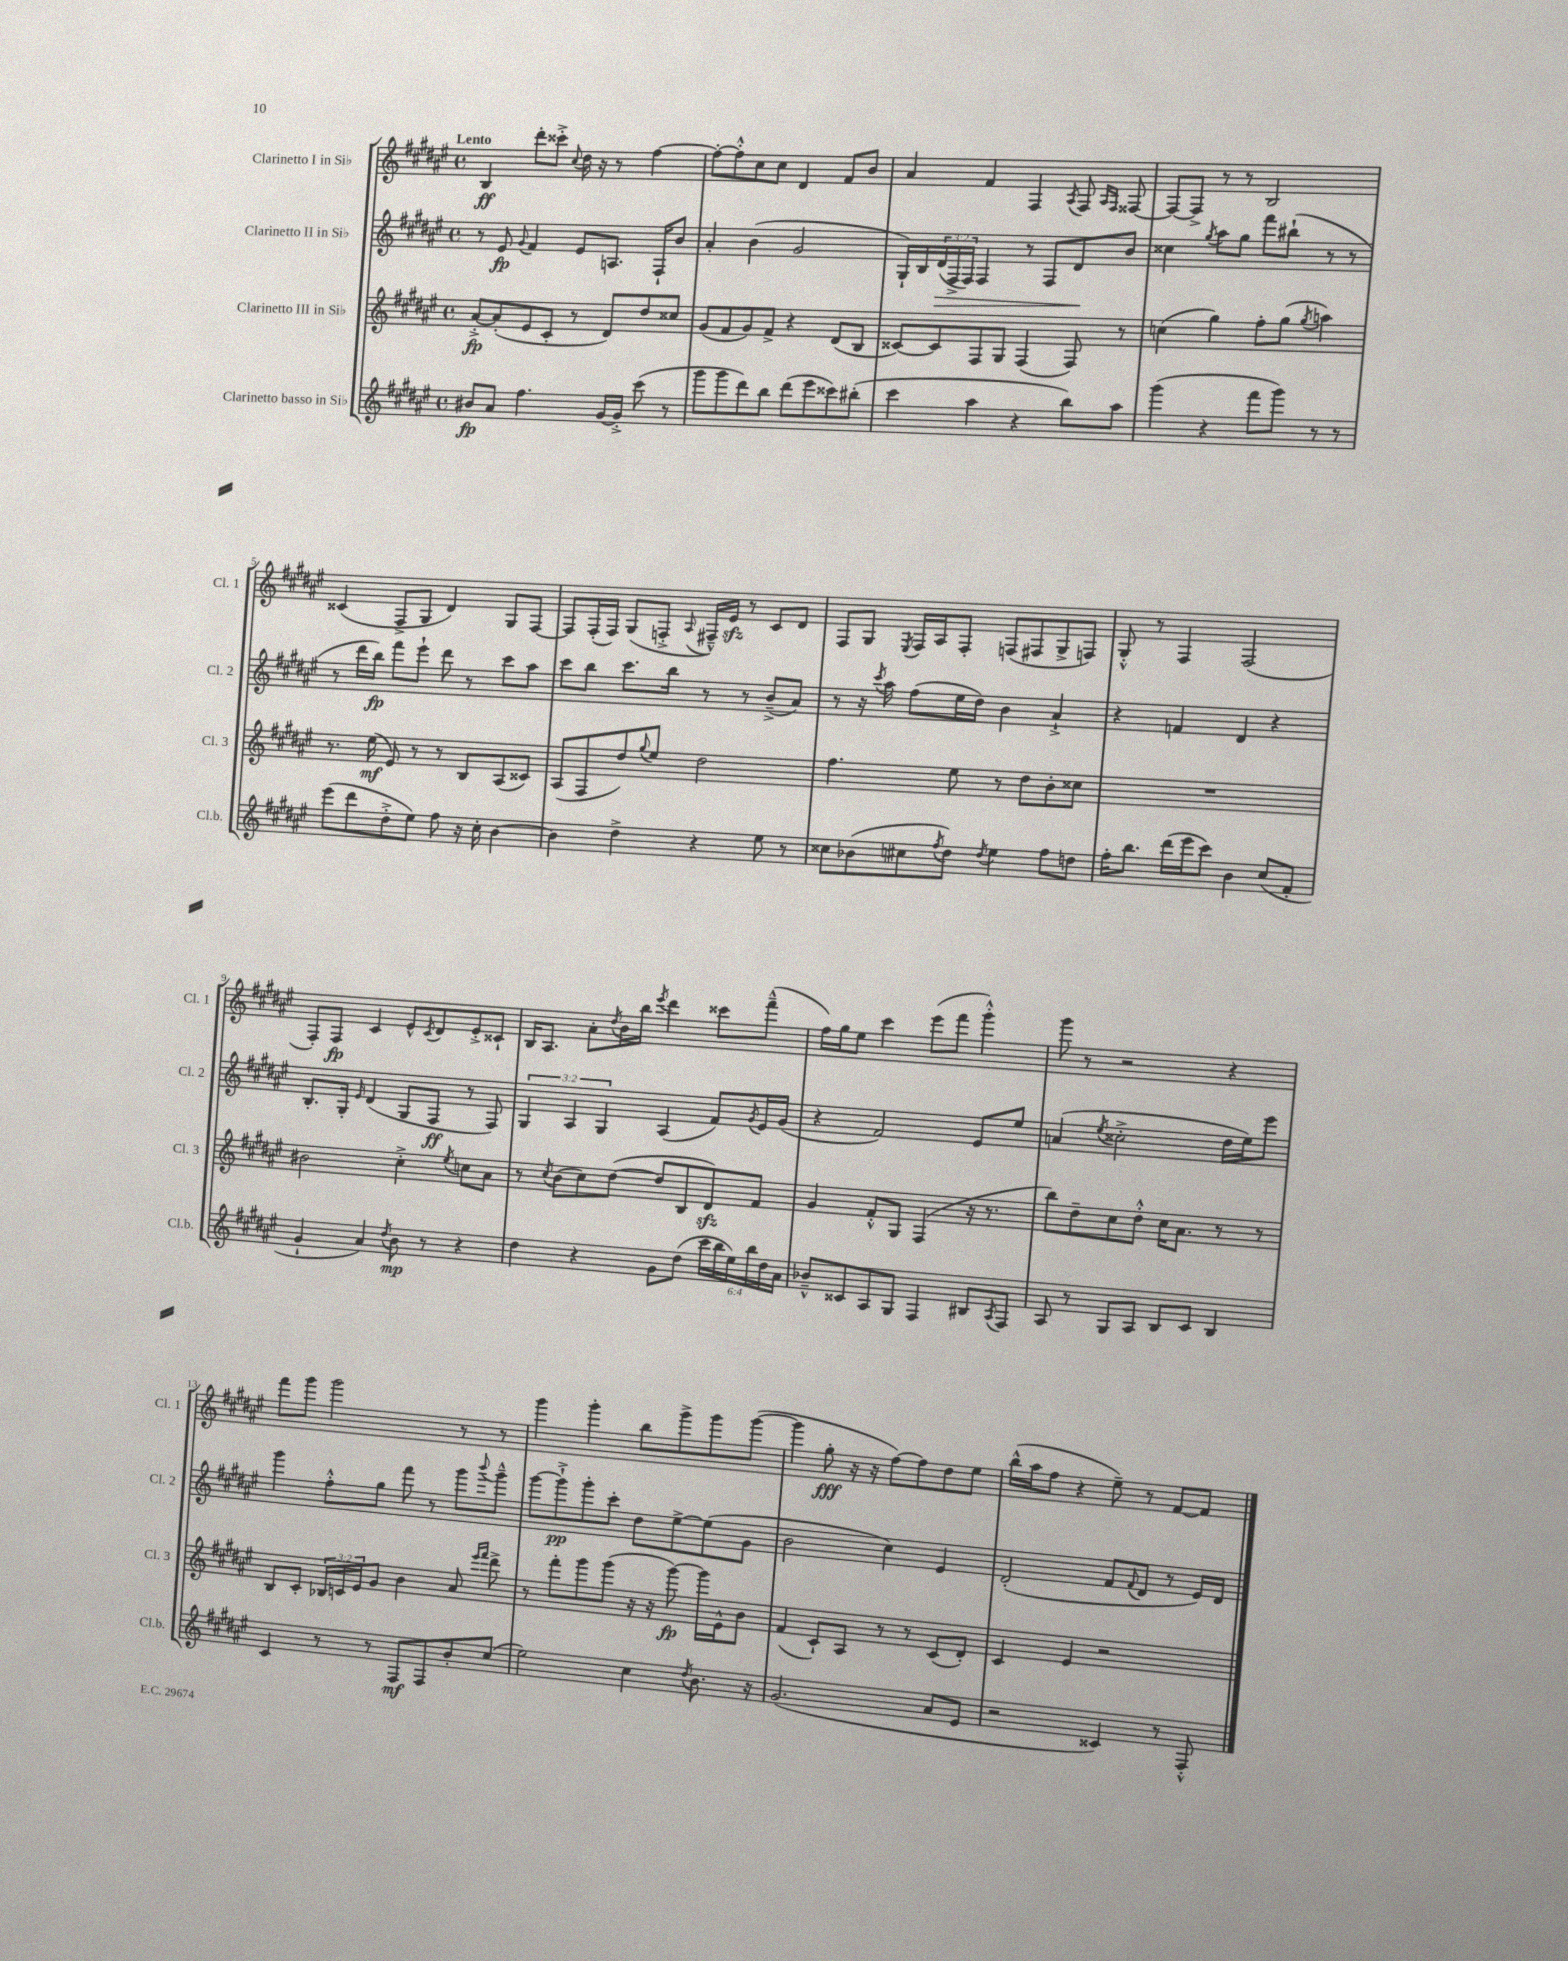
<<
\new StaffGroup <<
\new Staff = "s0" \with { instrumentName = "Clarinetto I in Sib" shortInstrumentName = "Cl. 1" } {
    \clef treble \key fis \major \defaultTimeSignature \time 4/4 \tempo "Lento"
    b4\ff dis'''8-. cisis'''8-.-> \appoggiatura { cis''8 } dis''16 r16 r8 fis''4~ |
    fis''8~-. fis''8-.-^ cis''8 cis''8 dis'4 fis'8 b'8 |
    ais'4 fis'4 fis4 \acciaccatura { ais8 } fis8 \grace { ais16 fis16 } fisis8~ |
    fisis8~ fisis8-> r8 r8 b2 |
    cisis'4( fis8-> gis8 dis'4) gis8 fis8~ |
    fis8 fis16-.( fis16) gis8( f8-.-> \appoggiatura { ais8 } fis16---^) eis'16\sfz r8 cis'8 dis'8 |
    fis8 gis8 \acciaccatura { eis8 } fis16 ais16 fis8-. f8( fis8 gis8-> f8) |
    gis8-.-^ r8 fis4 fis2( |
    fis8-.) fis8\fp cis'4 eis'8-^ \acciaccatura { cis'8 } dis'8 eis'8-.-> cisis'8-! |
    b16 ais8. ais'8-. \acciaccatura { dis''8 } b'16 b''16 \acciaccatura { eis'''8 } dis'''4 cisis'''8 fis'''8---^( |
    fis''16) gis''16 eis''8 cis'''4 eis'''8( fis'''8 gis'''4-.-^) |
    gis'''8 r8 r2 r4 |
    fis'''8 gis'''8 gis'''2 r8 r8 |
    gis'''4 gis'''4-. b''8 gis'''8-> gis'''8 gis'''8~( |
    gis'''4 gis''8-.\fff r16 r16 fis''8~) fis''8 dis''8 eis''8 |
    b''16-^( ais''16 fis''8 r4 eis''8--) r8 fis'8~ fis'8 \bar "|." |
}
\new Staff = "s1" \with { instrumentName = "Clarinetto II in Sib" shortInstrumentName = "Cl. 2" } {
    \clef treble \key fis \major \defaultTimeSignature \time 4/4 \override Staff.TupletNumber.text = #tuplet-number::calc-fraction-text
    r8 eis'8\fp \appoggiatura { gis'8 } fis'4 eis'8 a8. fis16-! b'8 |
    ais'4-. b'4( gis'2 |
    gis16-!) b16 \tuplet 3/2 { dis'16\>( fis16-> fis16) } fis4 r8 fis8 dis'8\! b'8 |
    cisis''4 \acciaccatura { gis''8 } ais''8 gis''8 fis'''8 bis''8-!( r8 r8 |
    r8 dis'''16 b''16\fp) fis'''8 eis'''8-! dis'''8 r8 cis'''8 ais''8 |
    cis'''8 b''8 cis'''8. b''16 r8 r8 b'8--->( ais'8) |
    r8 r16 \acciaccatura { cis'''8 } ais''16 fis''8( eis''16 dis''16) b'4 ais'4-!-> |
    r4 f'4 dis'4 r4 |
    b8.-. gis16-. \grace { eis'16 } dis'4( gis8 fis8\ff r8 fis8) |
    \tuplet 3/2 { gis4 ais4 gis4 } ais4( fis'8) \acciaccatura { gis'8 } eis'16 gis'16( |
    r4 fis'2) eis'8 eis''8 |
    a'4( \acciaccatura { eis''8 } cisis''2-.-> dis''16 eis''16) eis'''8 |
    gis'''4 fis''8-.-^ gis''8 fis'''8 r8 gis'''8 \appoggiatura { b'''8 } gis'''8---^ |
    gis'''8~ gis'''8-!->\pp gis'''8-. cis'''8-. dis''8 eis''8~-> eis''8( gis'8 |
    b'2 cis''4) eis'4 |
    dis'2-.( fis'8 \appoggiatura { fis'8 } dis'8 r8 eis'16) dis'16 \bar "|." |
}
\new Staff = "s2" \with { instrumentName = "Clarinetto III in Sib" shortInstrumentName = "Cl. 3" } {
    \clef treble \key fis \major \defaultTimeSignature \time 4/4 \override Staff.TupletNumber.text = #tuplet-number::calc-fraction-text
    ais'8~-.->\fp ais'8-.( eis'8 cis'8-. r8 dis'8) dis''8 cisis''8 |
    gis'8( fis'8 gis'8) fis'8-> r4 dis'8( b8 |
    cisis'8~) cisis'8 fis8 gis8 fis4( fis8) r8 |
    c''4( gis''4) fis''8-. gis''8( \acciaccatura { gis''8 } a''4) |
    r8. eis''16\mf( eis'8) r8 r8 b8 ais8( cisis'8) |
    ais8( fis8 dis''8) \appoggiatura { gis''8 } eis''8 dis''2 |
    fis''4. eis''8 r8 dis''8 b'8-. cisis''8 |
    R1 |
    bis'2 cis''4-.-> \acciaccatura { eis''8 } c''8 ais'8 |
    r8 \acciaccatura { cis''8 } b'8( cis''8) dis''8~( dis''8 b8 dis'8\sfz) fis'8 |
    gis'4 fis'8-.-^ gis8 fis4( r16 r8. |
    b''8) dis''8-- cis''8 dis''8-.-^ cis''16 ais'8. r8 r8 |
    b8 cis'8-. \tuplet 3/2 { bes16 c'16 eis'16 } gis'8 b'4 ais'8 \grace { eis'''16 fis'''16 } dis'''8-> |
    r8 fis'''8-. gis'''8 gis'''8( r16 r16 gis'''8~\fp) gis'''16 eis'16-^ b'8 |
    fis'4( cis'8-!) ais8 r8 r8 cis'8( dis'8-.) |
    cis'4 eis'4 r2 \bar "|." |
}
\new Staff = "s3" \with { instrumentName = "Clarinetto basso in Sib" shortInstrumentName = "Cl.b." } {
    \clef treble \key fis \major \defaultTimeSignature \time 4/4 \override Staff.TupletNumber.text = #tuplet-number::calc-fraction-text
    bis'8\fp ais'8 fis''4. gis'16~ gis'16-.-> cis'''8( r8 |
    gis'''8 gis'''8 dis'''8) b''8 dis'''8( eis'''8 cisis'''8) bis''8-.( |
    cis'''4 ais''4 r4 b''8) ais''8 |
    gis'''4( r4 fis'''8 gis'''8) r8 r8 |
    eis'''8( dis'''8 dis''8-.-> eis''8) fis''8 r16 cis''16-. b'4~ |
    b'4 dis''4-> r4 eis''8 r8 |
    cisis''8 bes'8( cis''8 \acciaccatura { fis''8 } dis''8) \acciaccatura { dis''8 } eis''4 fis''8 d''8 |
    fis''16-. b''8. dis'''16( eis'''16 cis'''8) b'4 cis''8( fis'8-. |
    gis'4-! ais'4) \acciaccatura { dis''8 } b'8\mp r8 r4 |
    dis''4 r4 gis'8 dis''8( \tuplet 6/4 { cis'''16 b''16 eis''16) b''16 dis''16 ais'16 } |
    bes'8---^ cisis'8 ais8 gis8 fis4 bis8 \acciaccatura { ais8 } fis8 |
    ais8 r8 gis8 ais8 b8 cis'8 b4 |
    cis'4 r8 r8 fis8\mf fis8 b'8-. cis''8( |
    eis''2) cis''4 \acciaccatura { dis''8 } b'8. r16 |
    gis'2.( ais'8 eis'8 |
    r2 cisis'4) r8 fis8-.-^ \bar "|." |
}
>>
>>
